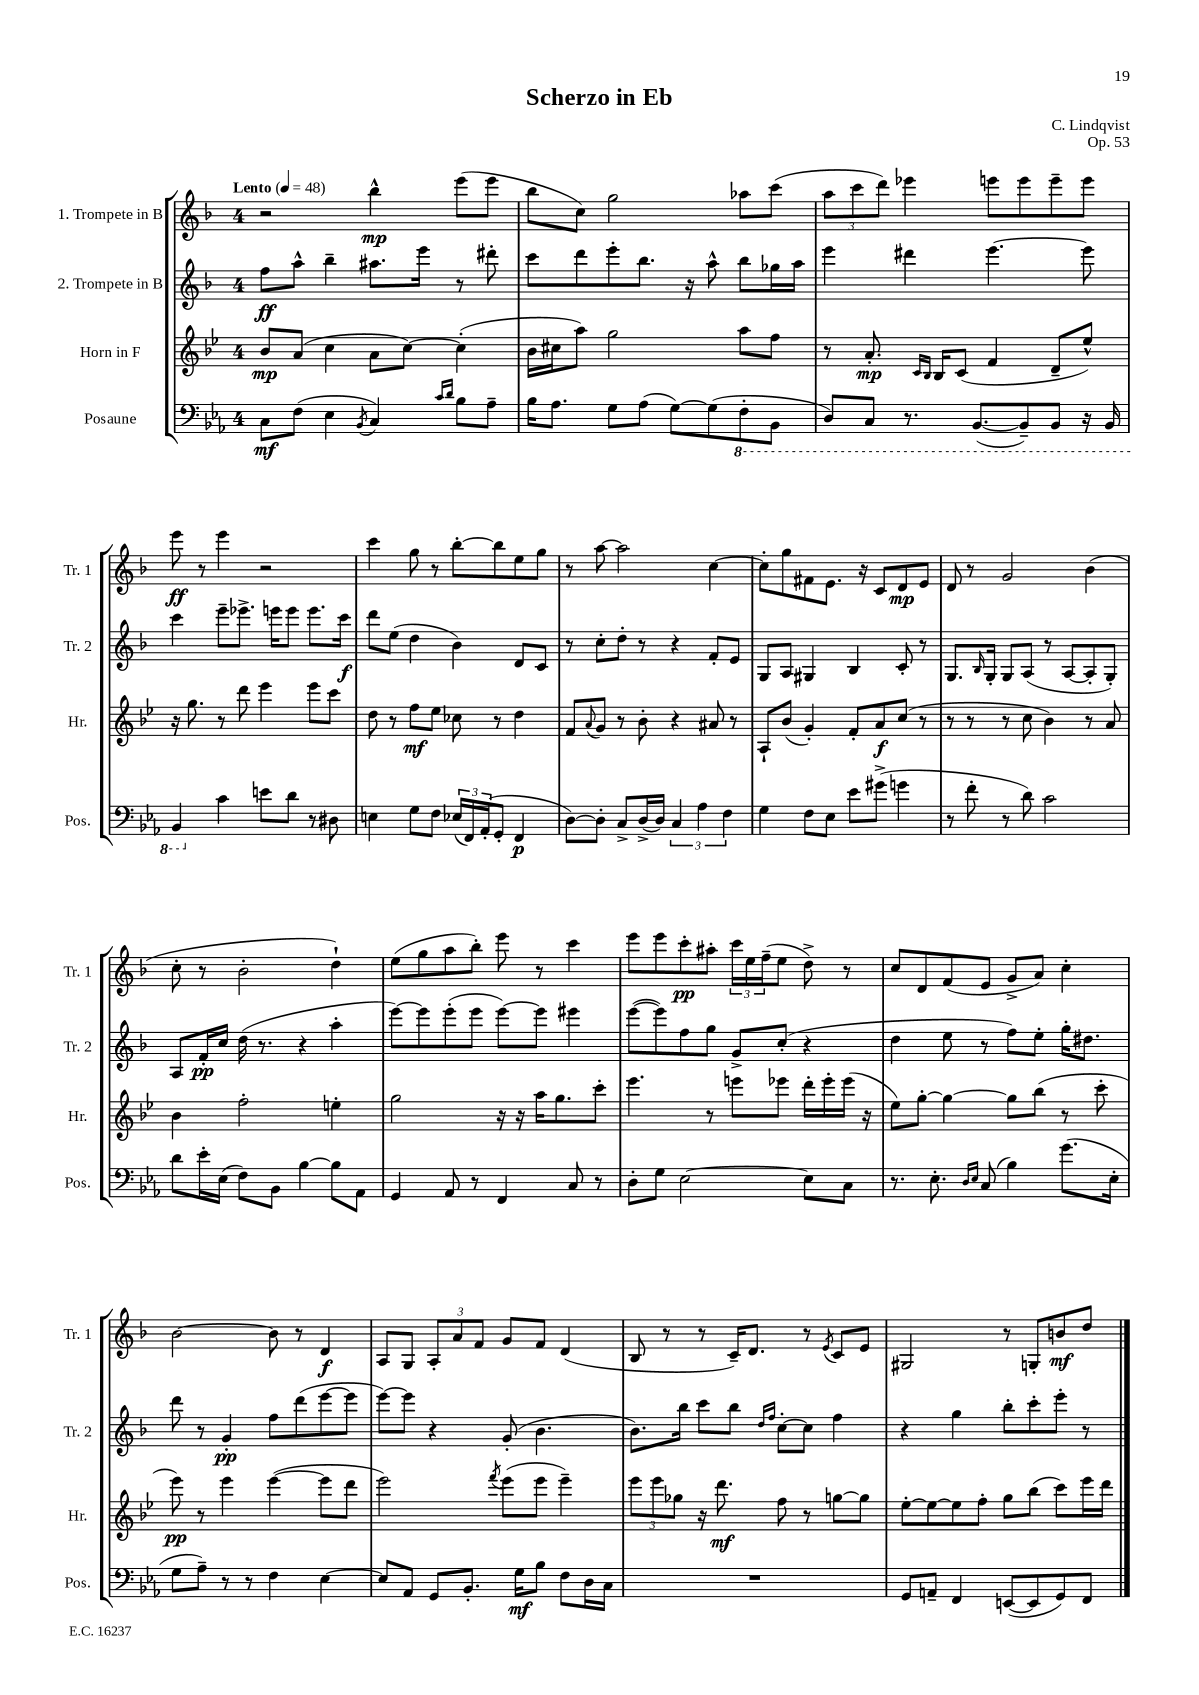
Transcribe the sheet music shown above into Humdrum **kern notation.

**kern	**kern	**kern	**kern
*staff4	*staff3	*staff2	*staff1
*clefF4	*clefG2	*clefG2	*clefG2
*k[b-e-a-]	*k[b-e-]	*k[b-]	*k[b-]
*M4/4	*M4/4	*M4/4	*M4/4
*MM48	*MM48	*MM48	*MM48
8C\L	8b-/L	8ff\L	2r
(8F\J	(8a/J	8aa^^\J	.
4E-\	4cc\	4bb-~\	.
8qBB-/	.	.	.
4C/)	8a\L	8.aa#\L	4bb-^^\
.	[8cc\J)	.	.
.	.	16eee\Jk	.
16qqc/LL	.	.	.
16qqd/JJ	.	.	.
8B-\L	(4cc'\]	8r	(8eee\L
8A-~\J	.	8ddd#'\	8eee\J
=	=	=	=
16B-\LK	16b-\LL	8ccc\L	8bb-\L
8.A-\J	16cc#\J	.	.
.	8aa\J)	8ddd\	8cc\J)
8G\L	2gg\	8eee'\	2gg\
(8A-\J	.	8.bb-\J	.
[8G\L)	.	.	.
.	.	16r	.
(8G\]	.	8aa^^\	.
8FF'\	8aa\L	8bb-\L	8aa-\L
8BBB-\J	8ff\J	16gg-\L	(8ccc\J
.	.	16aa\JJ	.
=	=	=	=
8DD/L)	8r	4eee\	12aa\L
.	.	.	12ccc\
8CC/J	8.a'/	.	.
.	.	.	12ddd\J)
8.r	.	4ddd#\	4eee-\
.	16qqc/LL	.	.
.	16qqB-/JJ	.	.
.	16B-/LK	.	.
.	(8c/J	.	.
([8.BBB-/L	.	.	.
.	4f/	[4.eee\	8eee\L
8BBB-~/])	.	.	8eee\
8BBB-/J	8d~/L	.	8eee~\
16r	8ee-^^/J)	8eee\]	8eee\J
16BBB-/	.	.	.
=	=	=	=
4BBB-/	16r	4ccc\	8eee\
.	8.gg\	.	.
.	.	.	8r
4c\	8r	8eee~\L	4eee\
.	8ddd\	8.eee-^\J	.
8e\L	4eee-\	.	2r
.	.	16eee\LK	.
8d\J	.	8eee\J	.
8r	8eee-\L	8.eee\L	.
8D#\	8ccc\J	.	.
.	.	16ccc\Jk	.
=	=	=	=
4E\	8dd\	8ddd\L	4ccc\
.	8r	(8ee\J	.
8G\L	8ff\L	4dd\	8gg\
8F\J	8ee-\J	.	8r
(24E-/LL	8cc-\	4b-\)	[8bb-'\L
24FF/)	.	.	.
(24AA-'/J	.	.	.
8GG'/J	8r	.	8bb-\]
4FF/	4dd\	8d/L	8ee\
.	.	8c/J	8gg\J
=	=	=	=
[8D\L)	8f/L	8r	8r
.	8qqa/	.	.
8D'\]J	8g/J	8cc'\L	[8aa\
8C^/L	8r	8dd'\J	2aa\]
(16D^/L	8b-'\	8r	.
16D/JJ)	.	.	.
6C/	4r	4r	.
6A-\	.	.	.
.	8a#/	8f'/L	[4cc\
6F\	.	.	.
.	8r	8e/J	.
=	=	=	=
4G\	8A`/L	8G/L	8cc'\]L
.	(8b-/J	8A/J	8gg\
8F\L	4g'/)	4G#/	8f#\
8E-\J	.	.	8.e\J
8e-\L	8f'/L	4B-/	.
.	.	.	16r
(8g#^\J	8a/	.	8c/L
4g\	(8cc/J	8c'/	8d/
.	8r	8r	8e/J
=	=	=	=
8r	8r	8.G/L	8d/
8f'\	8r	.	8r
.	.	16qqB-/	.
.	.	16G'/Jk	.
8r	8r	8G/L	2g/
8d\)	8cc\	(8A/J	.
2c\	4b-\)	8r	.
.	.	[8A/L	.
.	8r	8A'/]	(4b-\
.	8a/	8G'/J)	.
=	=	=	=
8d\L	4b-\	8A/L	8cc'\
16e-'\L	.	16f'/L	8r
(16E-\JJ	.	16cc/JJ	.
8F\L)	2ff'\	(16dd\	2b-'\
.	.	8.r	.
8BB-\J	.	.	.
[4B-\	.	4r	.
8B-\]L	4ee'\	4aa'\	4dd`\)
8AA-\J	.	.	.
=	=	=	=
4GG/	2gg\	[8eee\L)	(8ee\L
.	.	8eee\]	8gg\
8AA-/	.	(8eee'\	8aa\
8r	.	8eee\J	8bb-'\J)
4FF/	16r	[8eee\L)	8eee\
.	16r	.	.
.	16aa\LK	8eee\]J	8r
.	8.gg\	.	.
8C/	.	4eee#\	4ccc\
8r	8ccc'\J	.	.
=	=	=	=
8D'\L	4.eee-\	([8eee\L	8eee\L
8G\J	.	8eee\])	8eee\
[2E-\	.	8ff\	8ccc'\
.	8r	8gg\J	8aa#'\J
.	8eee\L	8g^/L	24ccc\LL
.	.	.	24ee\
.	.	.	(24ff~\J
.	8eee-\J	(8cc'/J	8ee\J
8E-\]L	16ddd'\LL	4r	8dd^\)
.	16eee-'\	.	.
8C\J	(16eee-\JJ	.	8r
.	16r	.	.
=	=	=	=
8.r	8ee-\L)	4dd\	8cc/L
.	[8gg'\J	.	8d/
8.E-'\	.	.	.
.	4gg\_	8ee\	(8f/
16qqD/LL	.	.	.
16qqE-/JJ	.	.	.
(8C/	.	8r	8e/J
4B-\)	8gg\]L	8ff\L)	8g^/L
.	(8bb-\J	8ee'\J	8a/J)
(8.g\L	8r	16gg'\LK	4cc'\
.	.	8.dd#\J	.
.	8ccc'\	.	.
16E-'\Jk	.	.	.
=	=	=	=
8G\L	8eee-\)	8ddd\	[2b-\
8A-~\J)	8r	8r	.
8r	4eee-\	4g'/	.
8r	.	.	.
4F\	([4eee-\	8ff\L	8b-\]
.	.	(8ddd\	8r
[4E-\	8eee-\]L	[8eee\	4d/
.	8ddd\J	8eee\]J	.
=	=	=	=
8E-/]L	2eee-\)	[8eee\L)	8A/L
8AA-/J	.	8eee\]J	8G/J
8GG/L	.	4r	12A'/L
.	.	.	12a/
8.BB-'/J	.	.	.
.	.	.	12f/J
.	8qfff/	.	.
.	(8eee-\L	(8g'/	8g/L
16G\LK	.	.	.
8B-\J	8eee-\J	4.b-\	8f/J
8F\L	4eee-~\)	.	(4d/
16D\L	.	.	.
16C\JJ	.	.	.
=	=	=	=
1r	12eee-\L	8.b-\L)	8B-/
.	12eee-\	.	.
.	.	.	8r
.	12gg-\J	.	.
.	.	16bb-\Jk	.
.	16r	8ccc\L	8r
.	8.ddd\	.	.
.	.	8bb-\J	16c~/LK)
.	.	.	8.d/J
.	.	16qqdd/LL	.
.	.	16qqff/JJ	.
.	8ff\	[8cc'\L	.
.	8r	8cc\]J	8r
.	.	.	8qe/
.	[8gg\L	4ff\	8c/L
.	8gg\]J	.	8e/J
=	=	=	=
8GG/L	[8ee-'\L	4r	2G#/
8AA~/J	8ee-\_	.	.
4FF/	8ee-\]	4gg\	.
.	8ff'\J	.	.
([8EE/L	8gg\L	8bb-'\L	8r
8EE/]	(8bb-\J	8ccc'\	8G'/L
8GG/)	8ccc\L)	8eee'\J	8b/
8FF/J	16eee-\L	8r	8dd/J
.	16ddd\JJ	.	.
==	==	==	==
*-	*-	*-	*-
